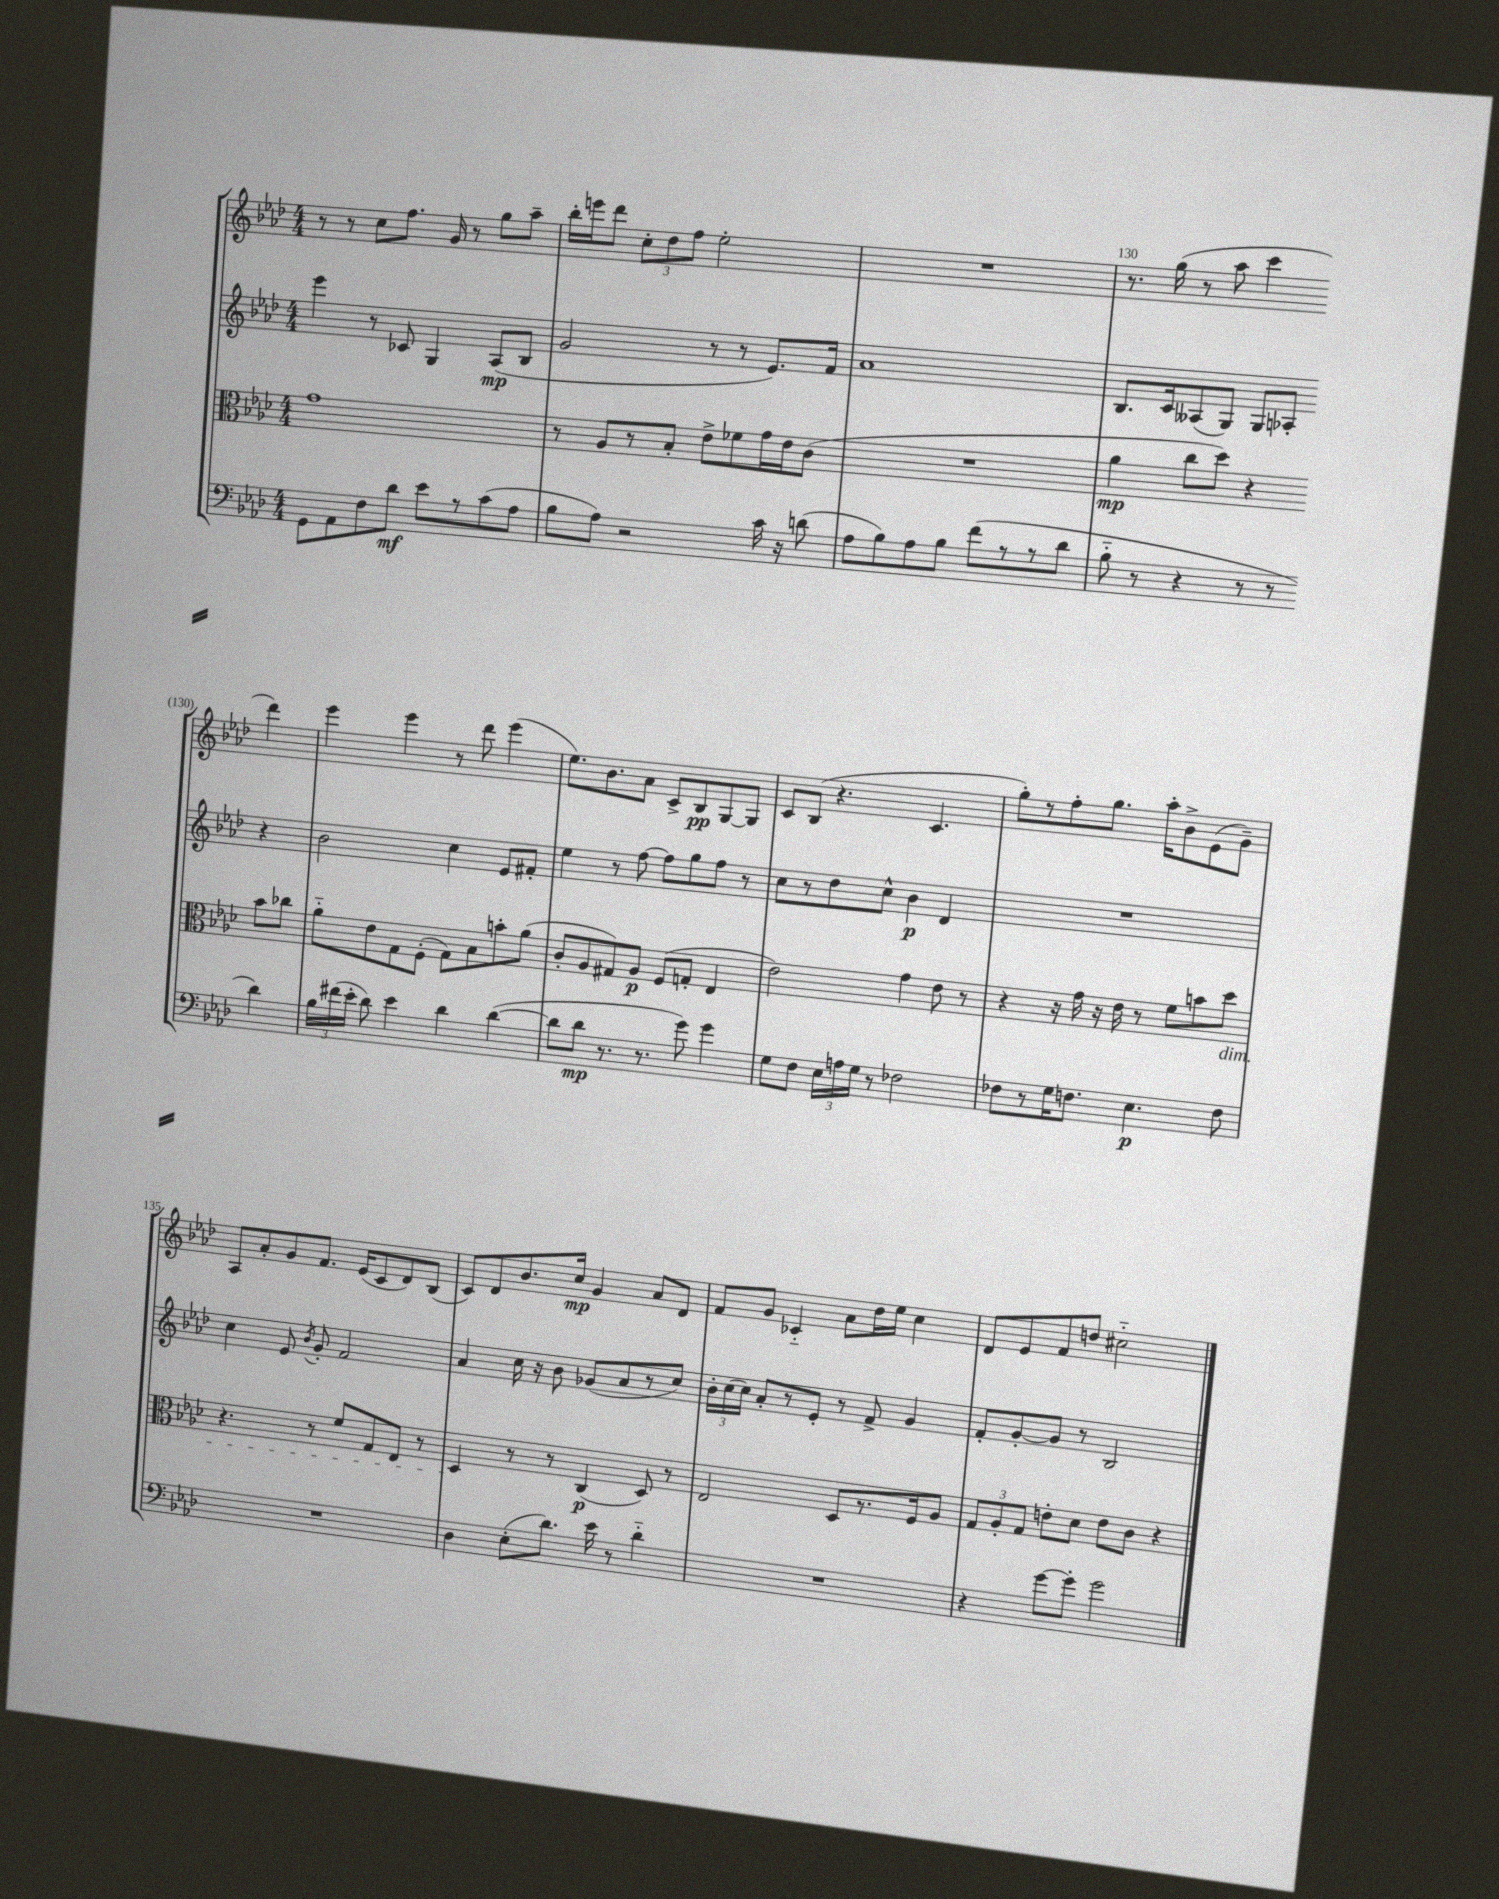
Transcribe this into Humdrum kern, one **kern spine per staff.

**kern	**dynam	**kern	**dynam	**kern	**dynam	**kern	**dynam
*part4	*part4	*part3	*part3	*part2	*part2	*part1	*part1
*staff4	*staff4	*staff3	*staff3	*staff2	*staff2	*staff1	*staff1
*clefF4	*	*clefC3	*	*clefG2	*	*clefG2	*
*k[b-e-a-d-]	*	*k[b-e-a-d-]	*	*k[b-e-a-d-]	*	*k[b-e-a-d-]	*
*M4/4	*	*M4/4	*	*M4/4	*	*M4/4	*
=127	=127	=127	=127	=127	=127	=127	=127
8GG\L	.	1g	.	4eee-\	.	8r	.
8AA-\	.	.	.	.	.	8r	.
8F\	.	.	.	8r	.	8cc\L	.
8d-\J	mf	.	.	8c-X/	.	8.ff\J	.
8e-\L	.	.	.	4G/	.	.	.
.	.	.	.	.	.	16g/	.
8r	.	.	.	.	.	8r	.
(8c\	.	.	.	(8A-/L	mp	8gg\L	.
8A-\J	.	.	.	8B-/J	.	8aa-~\J	.
=128	=128	=128	=128	=128	=128	=128	=128
8B-\L	.	8r	.	2g/	.	16bb-'\LL	.
.	.	.	.	.	.	16eeen\J	.
8A-\J)	.	8A-/L	.	.	.	8ddd-\J	.
2r	.	8r	.	.	.	12cc'\L	.
.	.	.	.	.	.	12dd-\	.
.	.	8B-'/J	.	.	.	.	.
.	.	.	.	.	.	12ff\J	.
.	.	8e-^\L	.	8r	.	2ee-'\	.
.	.	8f-X\	.	8r	.	.	.
16c\	.	16g\L	.	8.e-/L)	.	.	.
16r	.	16e-\J	.	.	.	.	.
(8dn\	.	(8c\J	.	.	.	.	.
.	.	.	.	16f/Jk	.	.	.
=129	=129	=129	=129	=129	=129	=129	=129
8A-\L	.	1r	.	1a-	.	1r	.
8B-\)	.	.	.	.	.	.	.
8A-\	.	.	.	.	.	.	.
8B-\J	.	.	.	.	.	.	.
(8f\L	.	.	.	.	.	.	.
8r	.	.	.	.	.	.	.
8r	.	.	.	.	.	.	.
8d-\J	.	.	.	.	.	.	.
=130	=130	=130	=130	=130	=130	=130	=130
8B-\	.	4a-\	mp	8.B-/L	.	8.r	.
8r	.	.	.	.	.	.	.
.	.	.	.	16c/k	.	(16gg\	.
4r	.	8cc\L	.	(8A--X/	.	8r	.
.	.	8dd-\J)	.	8G/J)	.	8aa-\	.
8r	.	4r	.	8G/L	.	4ccc\	.
8r	.	.	.	8A-X'/J	.	.	.
4d-\)	.	8b-\L	.	4r	.	4ddd-\)	.
.	.	8cc-X\J	.	.	.	.	.
!!LO:LB:g=z
=131	=131	=131	=131	=131	=131	=131	=131
24B-\LL	.	8a-\L	.	2b-\	.	4eee-\	.
(24f#X\	.	.	.	.	.	.	.
24e-'\JJ	.	.	.	.	.	.	.
8d-\)	.	8e-\	.	.	.	.	.
4e-\	.	8G\	.	.	.	4eee-\	.
.	.	(8F'\J	.	.	.	.	.
4d-\	.	8G\L)	.	4cc\	.	8r	.
.	.	8B-\	.	.	.	8ddd-\	.
([4d-\	.	8bn'\	.	8e-/L	.	(4eee-\	.
.	.	(8a-\J	.	8f#X'/J	.	.	.
=132	=132	=132	=132	=132	=132	=132	=132
8d-\L]	.	8c'/L	.	4ee-\	.	8.ee-\L)	.
8d-\J	mp	8A-/	.	.	.	.	.
.	.	.	.	.	.	8.b-\	.
8.r	.	8G#X/)	.	8r	.	.	.
.	.	8A-/J	p	[8ff\	.	8a-\J	.
8.r	.	.	.	.	.	.	.
.	.	(8F/L	.	8ff\L]	.	8c^/L	.
8g\)	.	8Gn'/J	.	8gg\	.	8B-/	pp
4g\	.	4E-/	.	8ff\J	.	[8G/	.
.	.	.	.	8r	.	8G/J]	.
=133	=133	=133	=133	=133	=133	=133	=133
8G\L	.	2e-\)	.	8cc\L	.	8c/L	.
8F\J	.	.	.	8r	.	(8B-/J	.
24E-\LL	.	.	.	8dd-\	.	4.r	.
24An\	.	.	.	.	.	.	.
24G\JJ	.	.	.	.	.	.	.
8r	.	.	.	8cc^^\J	.	.	.
2F-X\	.	4g\	.	4b-\	p	.	.
.	.	.	.	.	.	4.c/	.
.	.	8e-\	.	4d-/	.	.	.
.	.	8r	.	.	.	.	.
=134	=134	=134	=134	=134	=134	=134	=134
8F-X\L	.	4r	.	1r	.	8gg'\L)	.
8r	.	.	.	.	.	8r	.
16G\K	.	16r	.	.	.	8ff'\	.
8.Fn\J	.	16g\	.	.	.	.	.
.	.	16r	.	.	.	8.gg\J	.
.	.	16e-\	.	.	.	.	.
4.E-\	p	8r	.	.	.	.	.
.	.	.	.	.	.	16aa-'\KL	.
.	.	8f\L	.	.	.	8b-^\	.
.	.	8bn\	.	.	.	(8e-\	.
!	!	!LO:TX:b:i:t=dim.	!	!	!	!	!
8F\	.	8dd-\J	.	.	.	8g~\J)	.
!!LO:LB:g=z
=135	=135	=135	=135	=135	=135	=135	=135
1r	.	4.r	.	4cc\	.	8A-/L	.
.	.	.	.	.	.	8a-'/	.
.	.	.	.	8e-/	.	8g/	.
.	.	.	.	8qb-/	.	.	.
.	.	8r	.	8g'/	.	8.f/J	.
.	.	8f/L	.	2f/	.	.	.
.	.	.	.	.	.	(16e-/KL	.
.	.	8G/	.	.	.	8c/	.
.	.	8E-/J	.	.	.	8d-/)	.
.	.	8r	.	.	.	(8B-/J	.
=136	=136	=136	=136	=136	=136	=136	=136
4D-\	.	4D-/	.	4a-/	.	8c/L)	.
.	.	.	.	.	.	8d-/	.
(8E-'\L	.	8r	.	16cc\	.	8.b-/	.
.	.	.	.	16r	.	.	.
8.d-\J)	.	8r	.	8b-\	.	.	.
.	.	.	.	.	.	16cc/Jk	mp
.	.	(4C/	p	(8g-X/L	.	4g/	.
16e-\	.	.	.	.	.	.	.
8r	.	.	.	8a-/	.	.	.
4d-\	.	8D-/)	.	8r	.	8a-/L	.
.	.	8r	.	8cc/J)	.	8d-/J	.
=137	=137	=137	=137	=137	=137	=137	=137
1r	.	2E-/	.	24b-'\LL	.	8f/L	.
.	.	.	.	(24cc\	.	.	.
.	.	.	.	24cc\JJ)	.	.	.
.	.	.	.	8a-'/L	.	8g/J	.
.	.	.	.	8r	.	4c-X/	.
.	.	.	.	8e-'/J	.	.	.
.	.	8D-/L	.	8r	.	8a-\L	.
.	.	8.r	.	8f^/	.	16dd-\L	.
.	.	.	.	.	.	16ee-\JJ	.
.	.	.	.	4g/	.	4cc\	.
.	.	16F/k	.	.	.	.	.
.	.	8A-/J	.	.	.	.	.
=138	=138	=138	=138	=138	=138	=138	=138
4r	.	12G/L	.	8f'/L	.	8d-/L	.
.	.	12A-'/	.	.	.	.	.
.	.	.	.	[8g'/	.	8e-/	.
.	.	12G/J	.	.	.	.	.
[8g\L	.	8en'\L	.	8g/J]	.	8f/	.
8g'\J]	.	8d-\J	.	8r	.	8ddn/J	.
2g\	.	8e\L	.	2B-/	.	2cc#X\	.
.	.	8c\J	.	.	.	.	.
.	.	4r	.	.	.	.	.
==	==	==	==	==	==	==	==
*-	*-	*-	*-	*-	*-	*-	*-
